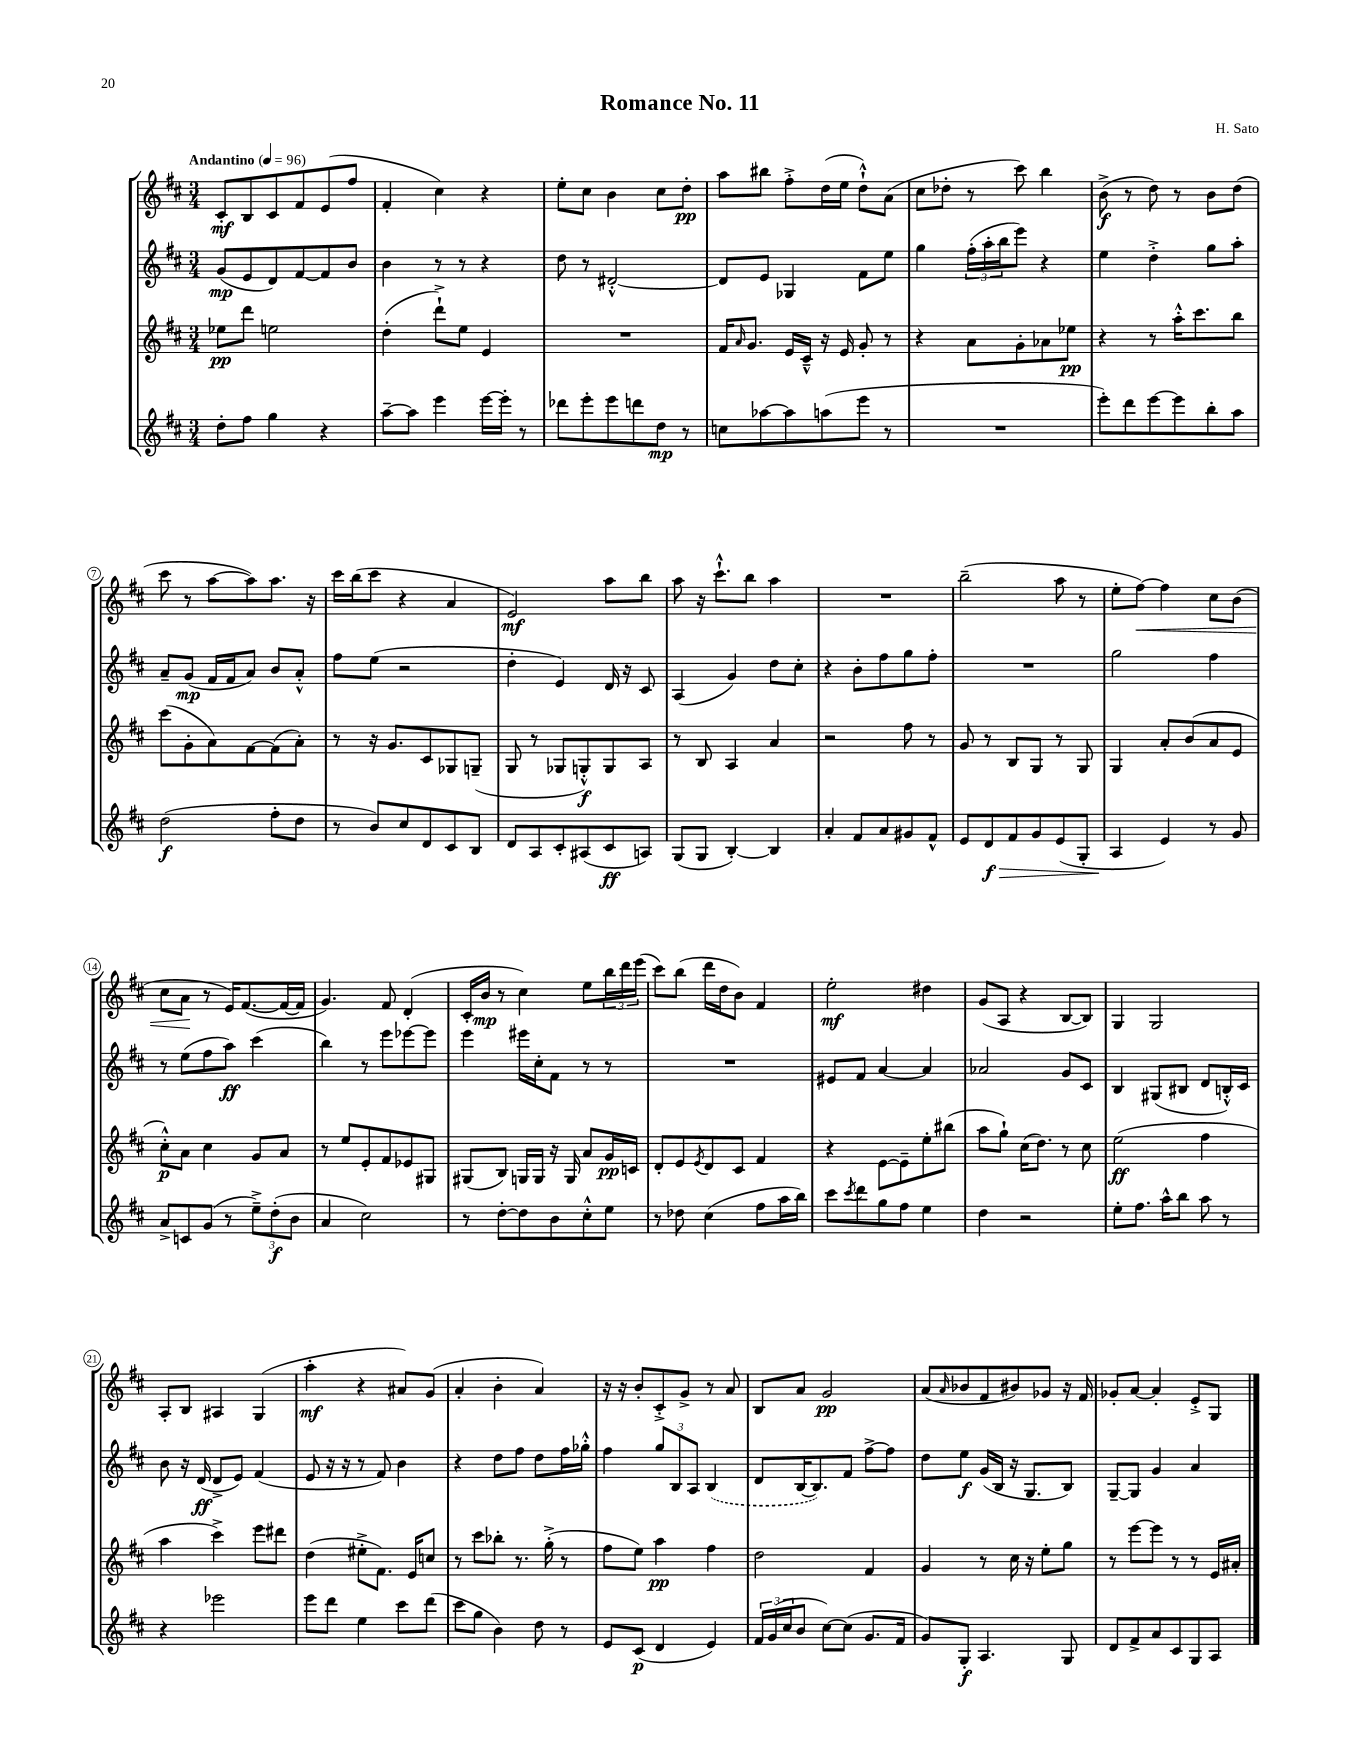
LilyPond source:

\header { title = "Romance No. 11" composer = "H. Sato" }
<<
\new StaffGroup <<
\new Staff = "s0" {
    \clef treble \key d \major \numericTimeSignature \time 3/4 \tempo "Andantino" 4 = 96
    cis'8-.\mf b8 cis'8 fis'8 e'8( fis''8 |
    fis'4-. cis''4) r4 |
    e''8-. cis''8 b'4 cis''8 d''8-.\pp |
    a''8 bis''8 fis''8-.-> d''16( e''16 d''8-!-^) a'8( |
    cis''8 des''8-. r8 cis'''8) b''4 |
    b'8->\f( r8 d''8) r8 b'8 d''8( |
    cis'''8 r8 a''8~ a''8) a''8. r16 |
    cis'''16 b''16( cis'''8 r4 a'4 |
    e'2\mf) a''8 b''8 |
    a''8 r16 cis'''8.-!-^ b''8 a''4 |
    R2. |
    b''2--( a''8 r8 |
    e''8-. fis''8~\<) fis''4 cis''8 b'8( |
    cis''8 a'8\! r8 e'16) fis'8.~( fis'16~ fis'16 |
    g'4.) fis'8 d'4-.( |
    cis'16-. b'16\mp r8 cis''4) e''8 \tuplet 3/2 { b''16 d'''16 e'''16( } |
    cis'''8) b''8( d'''16 d''16 b'8) fis'4 |
    e''2-.\mf dis''4 |
    g'8( a8 r4 b8~ b8) |
    g4 g2 |
    a8-. b8 ais4 g4( |
    a''4-.\mf r4 ais'8) g'8( |
    a'4-. b'4-. a'4) |
    r16 r16 b'8-. cis'8-.-> g'8-> r8 a'8 |
    b8 a'8 g'2\pp |
    a'8( \grace { a'16 } bes'8 fis'8 bis'8) ges'8 r16 fis'16 |
    ges'8-. a'8~ a'4-. e'8-.-> g8 \bar "|." |
}
\new Staff = "s1" {
    \clef treble \key d \major \numericTimeSignature \time 3/4
    g'8\mp( e'8 d'8) fis'8~ fis'8 b'8 |
    b'4 r8 r8 r4 |
    d''8 r8 dis'2~-.-^ |
    dis'8 e'8 ges4 fis'8 e''8 |
    g''4 \tuplet 3/2 { fis''16-.( a''16-. b''16 } e'''8) r4 |
    e''4 d''4-.-> g''8 a''8-. |
    a'8-- g'8\mp( fis'16 fis'16 a'8) b'8 a'8-.-^ |
    fis''8 e''8( r2 |
    d''4-. e'4) d'16 r16 cis'8 |
    a4( g'4) d''8 cis''8-. |
    r4 b'8-. fis''8 g''8 fis''8-. |
    R2. |
    g''2 fis''4 |
    r8 e''8( fis''8 a''8\ff) cis'''4( |
    b''4) r8 e'''8 ees'''8~ ees'''8 |
    e'''4 eis'''16 cis''16-. fis'8 r8 r8 |
    R2. |
    eis'8 fis'8 a'4~ a'4 |
    aes'2 g'8 cis'8 |
    b4 gis8( bis8 d'8 b16-.-^) cis'16 |
    b'8 r16 d'16\ff( d'8-> e'8) fis'4( |
    e'8 r16 r16 r8 fis'8) b'4 |
    r4 d''8 fis''8 d''8 fis''16 ges''16-.-^ |
    fis''4 \tuplet 3/2 { g''8 b8 a8 } \once \slurDashed b4( |
    d'8 b16~ b8.) fis'8 fis''8~-> fis''8 |
    d''8 e''8\f g'16( b16 r16 g8. b8) |
    g8~-- g8 g'4 a'4 \bar "|." |
}
\new Staff = "s2" {
    \clef treble \key d \major \numericTimeSignature \time 3/4
    ees''8\pp d'''8 e''2 |
    d''4-.( d'''8-!->) e''8 e'4 |
    R2. |
    fis'16 \grace { a'16 } g'8. e'16 cis'16---^ r16 e'16 g'8-. r8 |
    r4 a'8 g'8-. aes'8 ees''8\pp |
    r4 r8 a''16-.-^ cis'''8. b''8 |
    cis'''8( g'8-. a'8) fis'8~ fis'8( a'8-.) |
    r8 r16 g'8. cis'8 ges8 g8--( |
    g8 r8 ges8 g8-.-^\f) g8 a8 |
    r8 b8 a4 a'4 |
    r2 fis''8 r8 |
    g'8 r8 b8 g8 r8 g8 |
    g4 a'8-. b'8( a'8 e'8 |
    cis''8-.-^\p) a'8 cis''4 g'8 a'8 |
    r8 e''8 e'8-. fis'8 ees'8 gis8 |
    gis8( b8) g16 g16 r16 g16 a'8 g'16\pp c'16 |
    d'8-. e'8 \acciaccatura { e'8 } d'8 cis'8 fis'4 |
    r4 e'8~ e'8-- e''8-. bis''8( |
    a''8 g''8-!) cis''16( d''8.) r8 cis''8 |
    e''2\ff( fis''4 |
    a''4 cis'''4->) e'''8 dis'''8 |
    d''4( eis''8-.-> fis'8.) e'16 c''8 |
    r8 cis'''8 bes''8-. r8. g''16-.->( r8 |
    fis''8 e''8) a''4\pp fis''4 |
    d''2 fis'4 |
    g'4 r8 cis''16 r16 e''8-. g''8 |
    r8 e'''8~ e'''8 r8 r8 e'16 ais'16-. \bar "|." |
}
\new Staff = "s3" {
    \clef treble \key d \major \numericTimeSignature \time 3/4
    d''8-. fis''8 g''4 r4 |
    a''8~-- a''8 e'''4 e'''16~ e'''16-. r8 |
    des'''8 e'''8-. e'''8 d'''8 d''8\mp r8 |
    c''8 aes''8~ aes''8 a''8( e'''8 r8 |
    R2. |
    e'''8-.) d'''8 e'''8~ e'''8 b''8-. a''8 |
    d''2\f( fis''8-. d''8 |
    r8 b'8) cis''8 d'8 cis'8 b8 |
    d'8 a8 cis'8-. ais8( cis'8\ff a8) |
    g8( g8 b4~-.) b4 |
    a'4-. fis'8 a'8 gis'8 fis'8-^ |
    e'8 d'8\f\> fis'8 g'8 e'8( g8-. |
    a4\! e'4) r8 g'8 |
    a'8-> c'8 g'8( r8 \tuplet 3/2 { e''8--->) d''8-.\f( b'8 } |
    a'4 cis''2) |
    r8 d''8~-. d''8 b'8 cis''8-.-^ e''8 |
    r8 des''8 cis''4( fis''8 a''16 b''16) |
    cis'''8 \acciaccatura { cis'''8 } d'''8 g''8 fis''8 e''4 |
    d''4 r2 |
    e''8-. fis''8. a''16-^ b''8 a''8 r8 |
    r4 ees'''2 |
    e'''8 d'''8 e''4 cis'''8 d'''8( |
    cis'''8 g''8 b'4) d''8 r8 |
    e'8 cis'8\p( d'4 e'4) |
    \tuplet 3/2 { fis'16 g'16( cis''16 } b'8 cis''8~) cis''8( g'8. fis'16 |
    g'8) g8-.\f a4. g8 |
    d'8 fis'8-> a'8 cis'8 g8 a8 \bar "|." |
}
>>
>>
\layout { \context { \Score \override BarNumber.stencil = #(make-stencil-circler 0.1 0.3 ly:text-interface::print) } }
